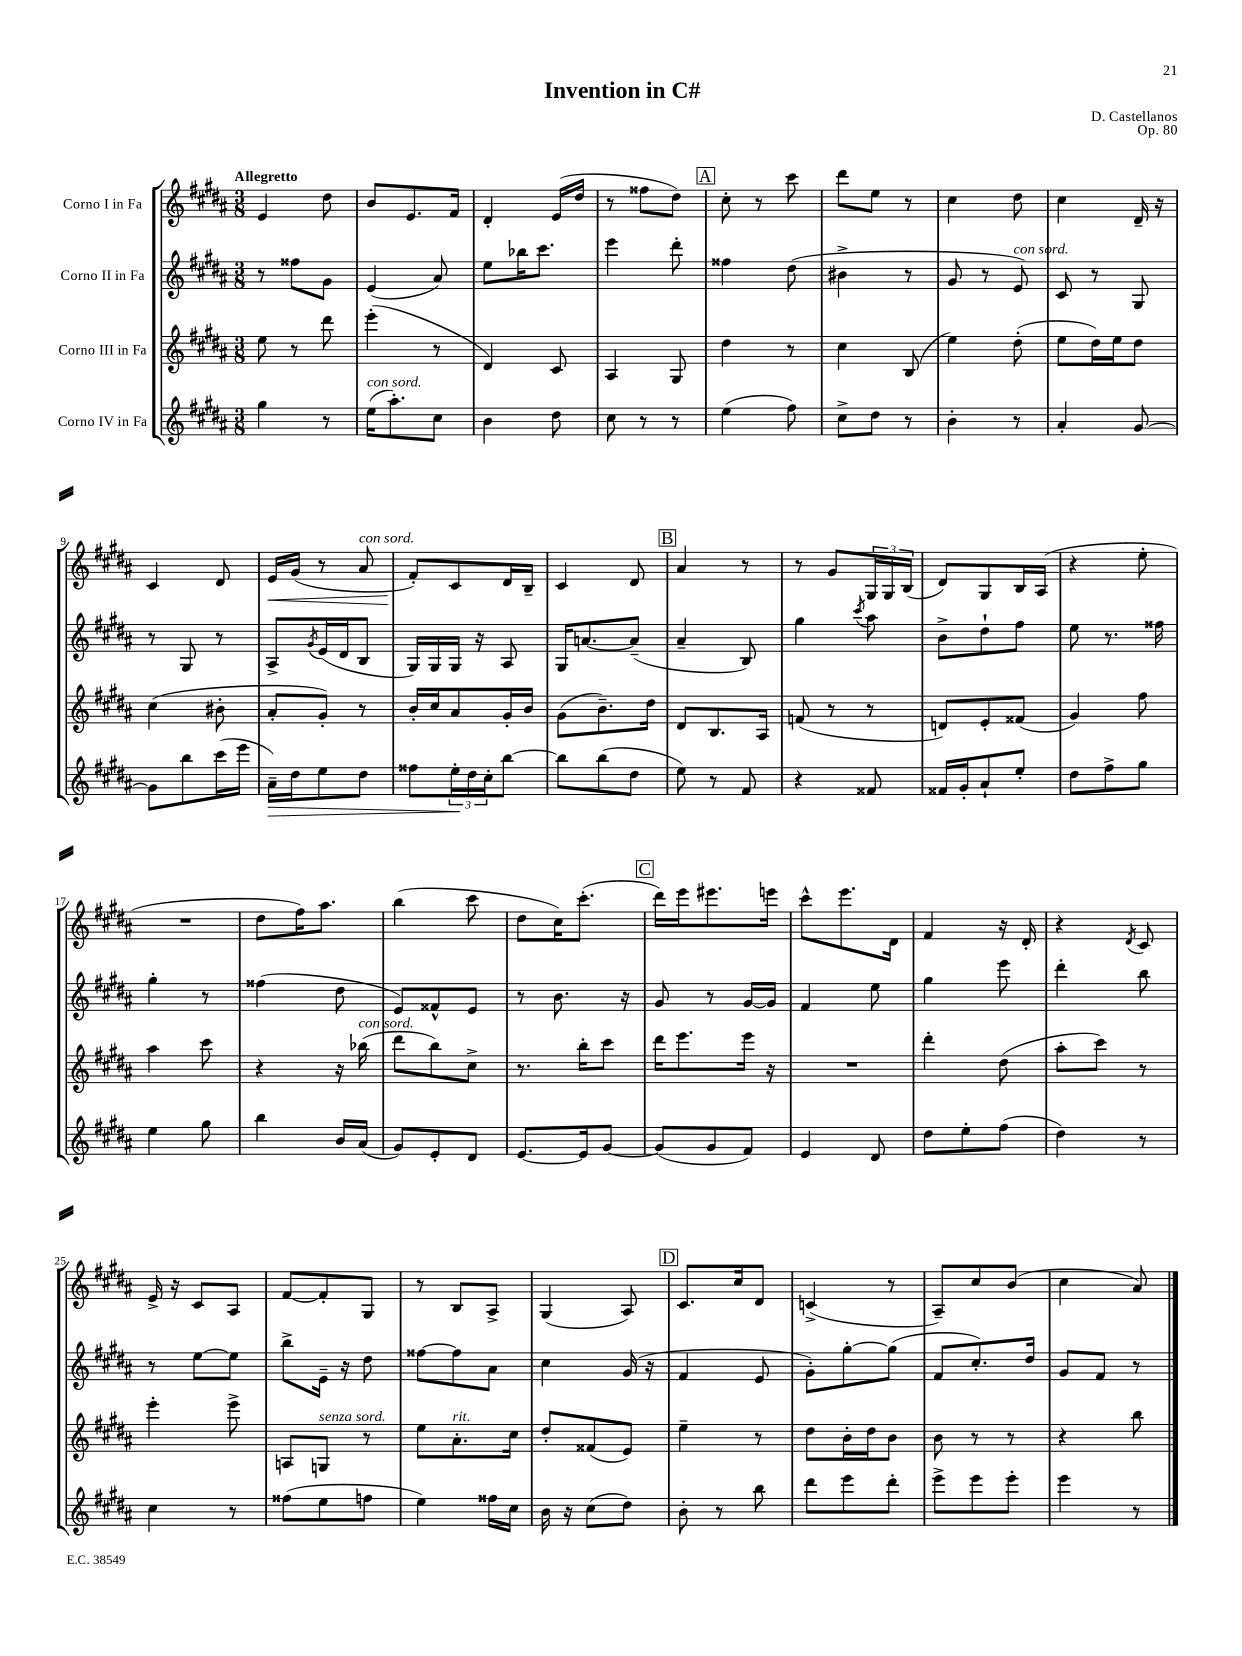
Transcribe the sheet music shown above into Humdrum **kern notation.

**kern	**dynam	**kern	**kern	**kern	**dynam
*part4	*part4	*part3	*part2	*part1	*part1
*staff4	*staff4	*staff3	*staff2	*staff1	*staff1
*I"Corno IV in Fa	*	*I"Corno III in Fa	*I"Corno II in Fa	*I"Corno I in Fa	*
*clefG2	*	*clefG2	*clefG2	*clefG2	*
*k[f#c#g#d#a#]	*	*k[f#c#g#d#a#]	*k[f#c#g#d#a#]	*k[f#c#g#d#a#]	*
*M3/8	*	*M3/8	*M3/8	*M3/8	*
=1	=1	=1	=1	=1	=1
!	!	!	!	!LO:TX:a:B:t=Allegretto	!
4gg#\	.	8ee\	8r	4e/	.
.	.	8r	8ff##X\L	.	.
8r	.	8ddd#\	8g#\J	8dd#\	.
=2	=2	=2	=2	=2	=2
!LO:TX:a:i:t=con sord.	!	!	!	!	!
(16ee\KL	.	(4eee'\	(4e/	8b/L	.
8.aa#'\)	.	.	.	.	.
.	.	.	.	8.e/	.
8cc#\J	.	8r	8a#/)	.	.
.	.	.	.	16f#/Jk	.
=3	=3	=3	=3	=3	=3
4b\	.	4d#/)	8ee\L	4d#'/	.
.	.	.	16bb-X\K	.	.
.	.	.	8.ccc#\J	.	.
8dd#\	.	8c#/	.	(16e/LL	.
.	.	.	.	16dd#/JJ	.
=4	=4	=4	=4	=4	=4
8cc#\	.	4A#/	4eee\	8r	.
8r	.	.	.	8ff##X\L	.
8r	.	8G#/	8ddd#'\	8dd#\J)	.
!!LO:REH:place=s1:t=A
=5	=5	=5	=5	=5	=5
(4ee\	.	4dd#\	4ff##X\	8cc#'\	.
.	.	.	.	8r	.
8ff#\)	.	8r	(8dd#\	8ccc#\	.
=6	=6	=6	=6	=6	=6
8cc#^\L	.	4cc#\	4b#X^\	8ddd#\L	.
8dd#\J	.	.	.	8ee\J	.
8r	.	(8B/	8r	8r	.
=7	=7	=7	=7	=7	=7
4b'\	.	4ee\)	8g#/	4cc#\	.
.	.	.	8r	.	.
!	!	!	!LO:TX:a:i:t=con sord.	!	!
8r	.	(8dd#'\	8e/)	8dd#\	.
=8	=8	=8	=8	=8	=8
4a#'/	.	8ee\L	8c#/	4cc#\	.
.	.	16dd#\L)	8r	.	.
.	.	16ee\J	.	.	.
[8g#/	.	8dd#\J	8G#/	16d#~/	.
.	.	.	.	16r	.
!!LO:LB:g=z
=9	=9	=9	=9	=9	=9
8g#\L]	.	(4cc#\	8r	4c#/	.
8bb\	.	.	8G#/	.	.
(16ccc#\L	.	8b#X'\	8r	8d#/	.
16eee\JJ	.	.	.	.	.
=10	=10	=10	=10	=10	=10
!	!LO:HP:b	!	!	!	!LO:HP:b
16a#~\LL)	>	8a#'/L	8A#^/L	16e/LL	<
16dd#\J	.	.	.	(16g#/JJ	.
.	.	.	8qg#/	.	.
8ee\	.	8g#'/J)	(16e/L	8r	.
.	.	.	16d#/J	.	.
!	!	!	!	!LO:TX:a:i:t=con sord.	!
8dd#\J	.	8r	8B/J	8a#/	.
=11	=11	=11	=11	=11	=11
8ff##X\L	.	16b'/LL	16G#/LL)	8f#'/L)	.
.	.	16cc#/J	16G#/	.	.
24ee'\L	.	8a#/	16G#/JJ	8c#/	[
24dd#\	]	.	.	.	.
.	.	.	16r	.	.
24cc#'\J	.	.	.	.	.
[8bb\J	.	16g#'/L	8A#/	16d#/L	.
.	.	16b/JJ	.	16B~/JJ	.
=12	=12	=12	=12	=12	=12
8bb\L]	.	(8g#\L	16G#/KL	4c#/	.
.	.	.	[8.an/	.	.
(8bb\	.	8.b~\)	.	.	.
8dd#\J	.	.	(8a~/J]	8d#/	.
.	.	16dd#\Jk	.	.	.
!!LO:REH:place=s1:t=B
=13	=13	=13	=13	=13	=13
8ee\)	.	8d#/L	4a#~/	4a#/	.
8r	.	8.B/	.	.	.
8f#/	.	.	8B/)	8r	.
.	.	16A#/Jk	.	.	.
=14	=14	=14	=14	=14	=14
4r	.	(8fn/	4gg#\	8r	.
.	.	8r	.	8g#/L	.
.	.	.	8qccc#/	.	.
8f##X/	.	8r	8aa#\	24G#/L	.
.	.	.	.	24G#/	.
.	.	.	.	(24B/JJ	.
=15	=15	=15	=15	=15	=15
16f##X/LL	.	8dn/L)	8b^\L	8d#/L)	.
16g#'/J	.	.	.	.	.
8a#`/	.	8e'/	8dd#`\	8G#/	.
8ee'/J	.	(8f##X/J	8ff#\J	16B/L	.
.	.	.	.	(16A#/JJ	.
=16	=16	=16	=16	=16	=16
8dd#\L	.	4g#/)	8ee\	4r	.
8ff#^\	.	.	8.r	.	.
8gg#\J	.	8ff#\	.	8ee'\	.
.	.	.	16ff##X\	.	.
!!LO:LB:g=z
=17	=17	=17	=17	=17	=17
4ee\	.	4aa#\	4gg#'\	4.r	.
8gg#\	.	8ccc#\	8r	.	.
=18	=18	=18	=18	=18	=18
4bb\	.	4r	(4ff##X\	8dd#\L	.
.	.	.	.	16ff#\K)	.
.	.	.	.	8.aa#\J	.
16b/LL	.	16r	8dd#\	.	.
!	!	!LO:TX:a:i:t=con sord.	!	!	!
(16a#/JJ	.	(16bb-X\	.	.	.
=19	=19	=19	=19	=19	=19
8g#/L)	.	8ddd#\L	8e/L)	(4bb\	.
8e'/	.	8bb\)	8f##X^^/	.	.
8d#/J	.	8cc#^\J	8e/J	8ccc#\	.
=20	=20	=20	=20	=20	=20
[8.e/L	.	8.r	8r	8dd#\L	.
.	.	.	8.b\	16cc#\K)	.
16e/k]	.	16bb'\KL	.	(8.ccc#'\J	.
[8g#/J	.	8ccc#\J	.	.	.
.	.	.	16r	.	.
!!LO:REH:place=s1:t=C
=21	=21	=21	=21	=21	=21
(8g#/L]	.	16ddd#\KL	8g#/	16ddd#\LL)	.
.	.	8.eee\	.	16eee\J	.
8g#/	.	.	8r	8.eee#X\	.
8f#/J)	.	16eee\Jk	[16g#/LL	.	.
.	.	16r	16g#/JJ]	16eeen\Jk	.
=22	=22	=22	=22	=22	=22
4e/	.	4.r	4f#/	8ccc#^^\L	.
.	.	.	.	8.eee\	.
8d#/	.	.	8ee\	.	.
.	.	.	.	16d#\Jk	.
=23	=23	=23	=23	=23	=23
8dd#\L	.	4ddd#'\	4gg#\	4f#/	.
8ee'\	.	.	.	.	.
(8ff#\J	.	(8dd#\	8eee\	16r	.
.	.	.	.	16d#'/	.
=24	=24	=24	=24	=24	=24
4dd#\)	.	8aa#'\L	4ddd#'\	4r	.
.	.	8ccc#\J)	.	.	.
.	.	.	.	8qd#/	.
8r	.	8r	8bb\	8c#/	.
!!LO:LB:g=z
=25	=25	=25	=25	=25	=25
4cc#\	.	4eee'\	8r	16e^/	.
.	.	.	.	16r	.
.	.	.	[8ee\L	8c#/L	.
8r	.	8eee^\	8ee\J]	8A#/J	.
=26	=26	=26	=26	=26	=26
(8ff##X\L	.	8An/L	8bb^\L	[8f#/L	.
!	!	!LO:TX:a:i:t=senza sord.	!	!	!
8ee\	.	8Gn/J	16e~\Jk	8f#'/]	.
.	.	.	16r	.	.
8ffn\J	.	8r	8dd#\	8G#/J	.
=27	=27	=27	=27	=27	=27
4ee\)	.	8ee\L	[8ff##X\L	8r	.
!	!	!LO:TX:a:i:t=rit.	!	!	!
.	.	8.a#'\	8ff##\]	8B/L	.
16ff##X\LL	.	.	8a#\J	8A#^/J	.
16cc#\JJ	.	16cc#\Jk	.	.	.
=28	=28	=28	=28	=28	=28
16b\	.	8dd#'/L	4cc#\	(4G#/	.
16r	.	.	.	.	.
(8cc#\L	.	(8f##X/	.	.	.
8dd#\J)	.	8e/J)	(16g#/	8A#/)	.
.	.	.	16r	.	.
!!LO:REH:place=s1:t=D
=29	=29	=29	=29	=29	=29
8b'\	.	4ee~\	4f#/	8.c#/L	.
8r	.	.	.	.	.
.	.	.	.	16cc#/k	.
8bb\	.	8r	8e/	8d#/J	.
=30	=30	=30	=30	=30	=30
8ddd#\L	.	8dd#\L	8g#'\L)	(4cn^/	.
8eee\	.	16b'\L	[8gg#'\	.	.
.	.	16dd#\J	.	.	.
8ddd#'\J	.	8b\J	(8gg#\J]	8r	.
=31	=31	=31	=31	=31	=31
8eee^\L	.	8b\	8f#/L	8A#~/L)	.
8eee\	.	8r	8.cc#'/)	8cc#/	.
8eee'\J	.	8r	.	(8b/J	.
.	.	.	16dd#/Jk	.	.
=32	=32	=32	=32	=32	=32
4eee\	.	4r	8g#/L	4cc#\	.
.	.	.	8f#/J	.	.
8r	.	8bb\	8r	8a#/)	.
==	==	==	==	==	==
*-	*-	*-	*-	*-	*-
